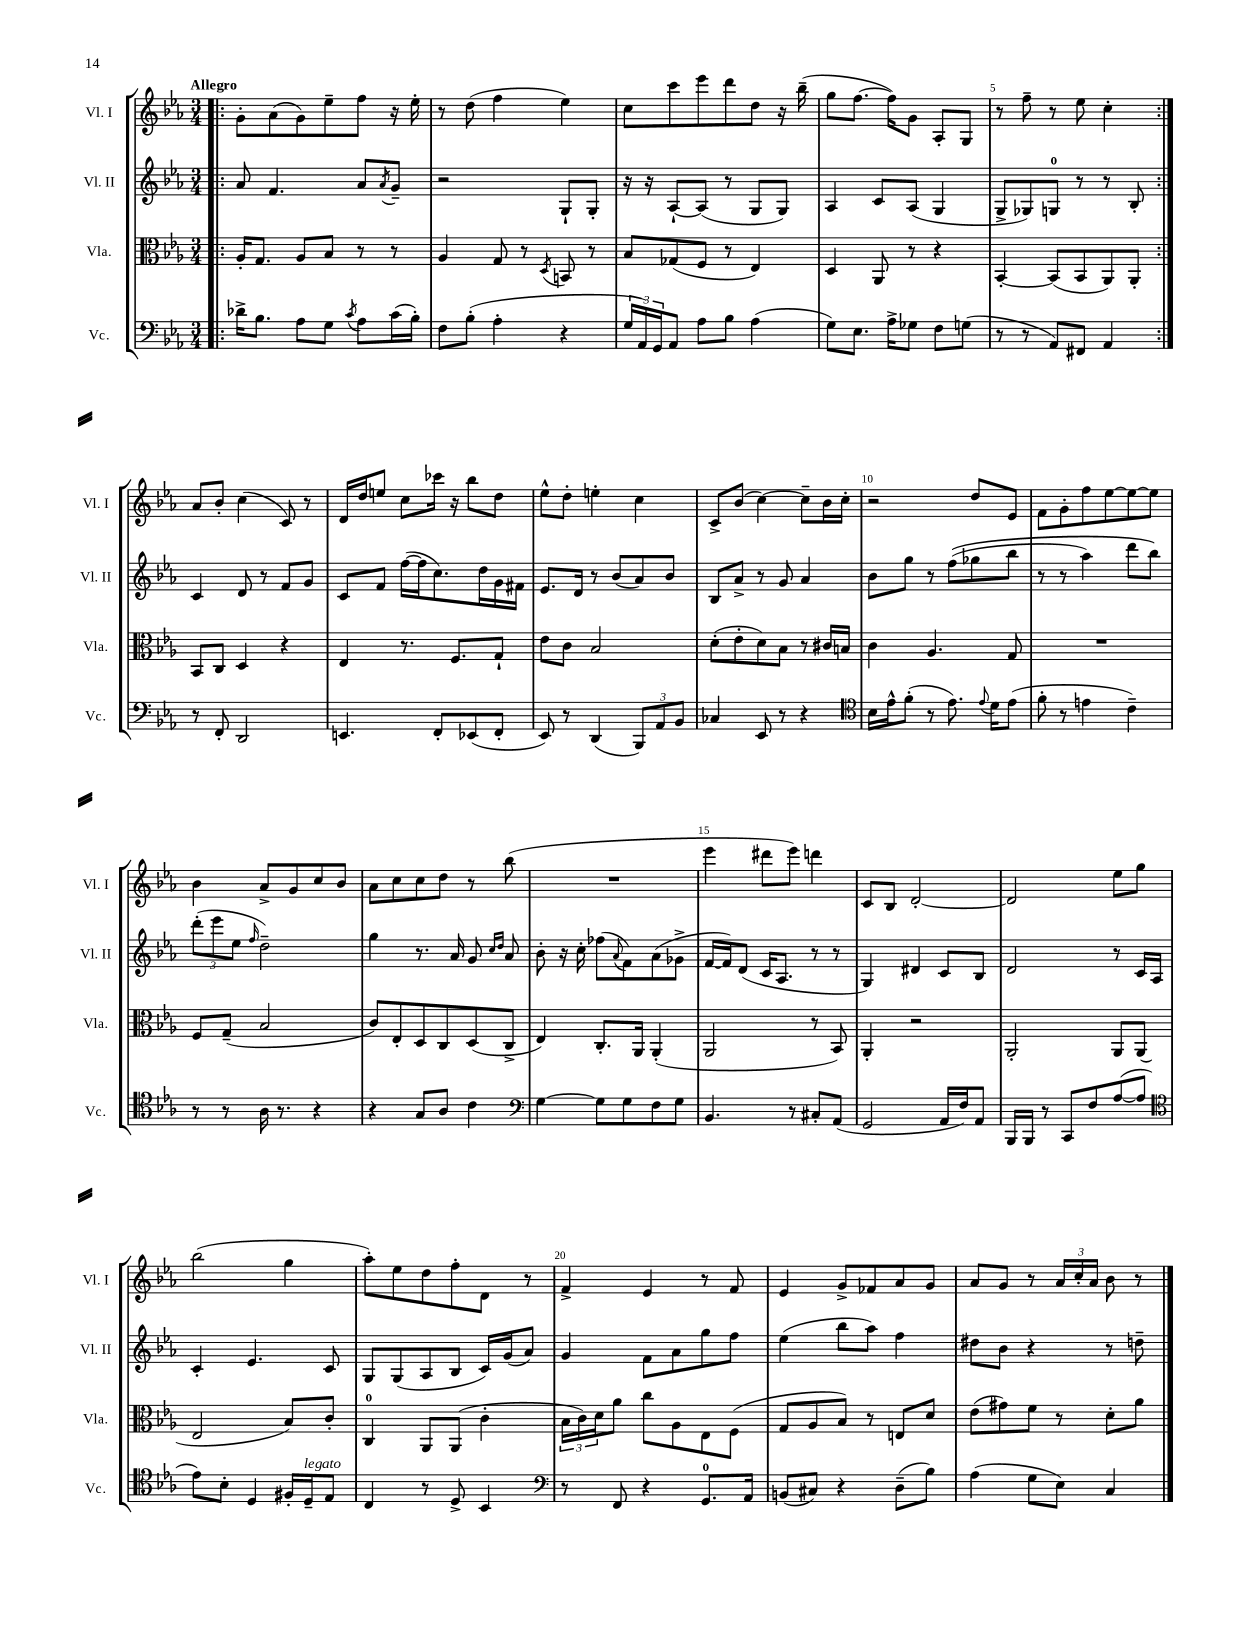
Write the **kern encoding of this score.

**kern	**kern	**kern	**kern
*part4	*part3	*part2	*part1
*staff4	*staff3	*staff2	*staff1
*I"Vc.	*I"Vla.	*I"Vl. II	*I"Vl. I
*I'Vc.	*I'Vla.	*I'Vl. II	*I'Vl. I
*clefF4	*clefC3	*clefG2	*clefG2
*k[b-e-a-]	*k[b-e-a-]	*k[b-e-a-]	*k[b-e-a-]
*M3/4	*M3/4	*M3/4	*M3/4
=1!|:	=1!|:	=1!|:	=1!|:
!	!	!	!LO:TX:a:B:t=Allegro
16d-X^\KL	16A-'/KL	8a-/	8g'\L
8.B-\J	8.G/J	.	.
.	.	4.f/	(8a-\
8A-\L	8A-/L	.	8g\)
8G\J	8B-/J	.	8ee-~\
8qc/	.	.	.
8A-\L	8r	8a-/L	8ff\J
.	.	8qa-/	.
(16c\L	8r	8g~/J	16r
16B-'\JJ)	.	.	16ee-'\
=2	=2	=2	=2
8F\L	4A-/	2r	8r
(8B-'\J	.	.	(8dd\
4A-'\	8G/	.	4ff\
.	8r	.	.
.	8qD/	.	.
4r	8BBn/	8G`/L	4ee-\)
.	8r	8G'/J	.
=3	=3	=3	=3
24G/LL	8B-/L	16r	8cc\L
24AA-/)	.	.	.
.	.	16r	.
24GG/J	.	.	.
8AA-/J	(8G-X/	[8A-`/L	8ccc\
8A-\L	8F/J	(8A-/J]	8eee-\
8B-\J	8r	8r	8ddd\
(4A-\	4E-/)	8G/L	8dd\J
.	.	8G/J)	16r
.	.	.	(16bb-~\
=4	=4	=4	=4
8G\L)	4D/	4A-/	8gg\L
8.E-\J	.	.	[8.ff\J
.	8AA-/	8c/L	.
16A-^\KL	.	.	16ff\KL])
8G-X\J	8r	(8A-/J	8g\J
8F\L	4r	4G/	8A-'/L
(8Gn\J	.	.	8G/J
=5	=5	=5	=5
8r	[4BB-'/	8G^/L	8r
8r	.	8G-X/)	8ff~\
8AA-/L)	(8BB-/L]	8Gn/J	8r
8FF#X/J	8BB-/	8r	8ee-\
4AA-/	8AA-/)	8r	4cc'\
.	8AA-'/J	8B-'/	.
!!LO:LB:g=z
=6:|!	=6:|!	=6:|!	=6:|!
8r	8BB-/L	4c/	8a-/L
8FF'/	8C/J	.	8b-'/J
2DD/	4D/	8d/	(4cc\
.	.	8r	.
.	4r	8f/L	8c/)
.	.	8g/J	8r
=7	=7	=7	=7
4.EEn/	4E-/	8c/L	16d/LL
.	.	.	16dd/J
.	.	8f/J	8een/J
.	8.r	([16ff\LL	8cc\L
.	.	16ff\J]	.
8FF'/L	.	8.cc\)	16ccc-X\Jk
.	8.F/L	.	16r
(8EE-X/	.	.	8bb-\L
.	.	16dd\L	.
8FF'/J	8G`/J	16g\	8dd\J
.	.	16f#X\JJ	.
=8	=8	=8	=8
8EE-/)	8e-\L	8.e-/L	8ee-^^\L
8r	8c\J	.	8dd'\J
.	.	16d/Jk	.
(4DD/	2B-/	8r	4een'\
.	.	(8b-/L	.
12BBB-/L)	.	8a-/)	4cc\
12AA-/	.	.	.
.	.	8b-/J	.
12BB-/J	.	.	.
=9	=9	=9	=9
4C-X/	(8d'\L	8B-/L	8c^/L
.	8e-'\	8a-^/J	(8b-/J
8EE-/	8d\)	8r	[4cc\)
8r	8B-\J	8g/	.
4r	8r	4a-/	8cc~\L]
.	16c#X/LL	.	16b-\L
.	16Bn/JJ	.	16cc'\JJ
=10	=10	=10	=10
*clefC4	*	*	*
16B-\LL	4c\	8b-\L	2r
16e-^^\J	.	.	.
(8f'\J	.	8gg\J	.
8r	4.A-/	8r	.
8.e-\)	.	((8ff\L	.
.	.	8gg-X\	8dd/L
8qqe-/	.	.	.
16d\KL	.	.	.
(8e-\J	8G/	8bb-\J	8e-/J
=11	=11	=11	=11
8f'\	2.r	8r	8f\L
8r	.	8r	8g'\
4en\	.	4aa-\)	8ff\
.	.	.	[8ee-\
4c~\)	.	8ddd\L	8ee-\_
.	.	8bb-\J)	8ee-\J]
!!LO:LB:g=z
=12	=12	=12	=12
8r	8F/L	(12ddd'\L	4b-\
.	.	12eee-\	.
8r	(8G~/J	.	.
.	.	12ee-\J	.
.	.	16qqff/	.
16A-\	2B-/	2dd~\)	8a-^/L
8.r	.	.	.
.	.	.	8g/
4r	.	.	8cc/
.	.	.	8b-/J
=13	=13	=13	=13
4r	8c/L)	4gg\	8a-\L
.	8E-'/	.	8cc\
8G/L	8D/	8.r	8cc\
8A-/J	8C/	.	8dd\J
.	.	16a-/	.
4c\	(8D/	8g/	8r
.	.	16qqcc/LL	.
.	.	16qqdd/JJ	.
.	8C^/J	8a-/	(8bb-\
=14	=14	=14	=14
*clefF4	*	*	*
[4G\	4E-/)	8b-'\	2.r
.	.	16r	.
.	.	16cc'\	.
8G\L]	8.C'/L	(8ff-X\L	.
.	.	8qqa-/	.
8G\	.	8f\)	.
.	16AA-/Jk	.	.
8F\	(4AA-'/	(8a-\	.
8G\J	.	8g-X^\J	.
=15	=15	=15	=15
4.BB-/	2AA-/	[16f/LL	4eee-\
.	.	16f/J])	.
.	.	(8d/J	.
.	.	16c/KL	8ddd#X\L
.	.	8.A-/J	.
8r	.	.	8eee-\J)
8C#X'/L	8r	8r	4dddn\
(8AA-/J	8BB-/)	8r	.
=16	=16	=16	=16
2GG/	4AA-'/	4G/)	8c/L
.	.	.	8B-/J
.	2r	4d#X/	[2d'/
16AA-/LL	.	8c/L	.
16F/J)	.	.	.
8AA-/J	.	8B-/J	.
=17	=17	=17	=17
16BBB-/LL	2AA-'/	2d/	2d/]
16BBB-/JJ	.	.	.
8r	.	.	.
8CC/L	.	.	.
8F/	.	.	.
([8A-/	8AA-/L	8r	8ee-\L
8A-/J]	(8AA-/J	16c/LL	8gg\J
.	.	16A-/JJ	.
!!LO:LB:g=z
=18	=18	=18	=18
*clefC4	*	*	*
8e-\L)	2E-/	4c'/	(2bb-\
8B-'\J	.	.	.
4D/	.	4.e-/	.
16F#X'/LL	8B-/L)	.	4gg\
!LO:TX:a:i:t=legato	!	!	!
16D~/J	.	.	.
8E-/J	8c'/J	8c/	.
=19	=19	=19	=19
4C/	4C/	8G/L	8aa-'\L)
.	.	(8G/	8ee-\
8r	8AA-/L	8A-/	8dd\
8D^/	(8AA-/J	8B-/J	8ff'\
4BB-/	4c'\	16c/LL)	8d\J
.	.	(16g/J	.
.	.	8a-/J)	8r
=20	=20	=20	=20
*clefF4	*	*	*
8r	24B-\LL	4g/	4f^/
.	24c\)	.	.
.	24d\J	.	.
8FF/	8a-\J	.	.
4r	8cc\L	8f\L	4e-/
.	8A-\	8a-\	.
8.GG/L	8E-\	8gg\	8r
.	(8F\J	8ff\J	8f/
16AA-/Jk	.	.	.
=21	=21	=21	=21
(8BBn/L	8G/L	(4ee-\	4e-/
8C#X/J)	8A-/	.	.
4r	8B-/J)	8bb-\L	8g^/L
.	8r	8aa-\J)	8f-X/
(8D~\L	8En/L	4ff\	8a-/
8B-\J)	8d/J	.	8g/J
=22	=22	=22	=22
(4A-\	(8e-\L	8dd#X\L	8a-/L
.	8g#X\)	8b-\J	8g/J
8G\L	8f\J	4r	8r
8E-\J)	8r	.	24a-/LL
.	.	.	24cc'/
.	.	.	24a-/JJ
4C/	8d'\L	8r	8b-\
.	8a-\J	8ddn~\	8r
==	==	==	==
*-	*-	*-	*-
